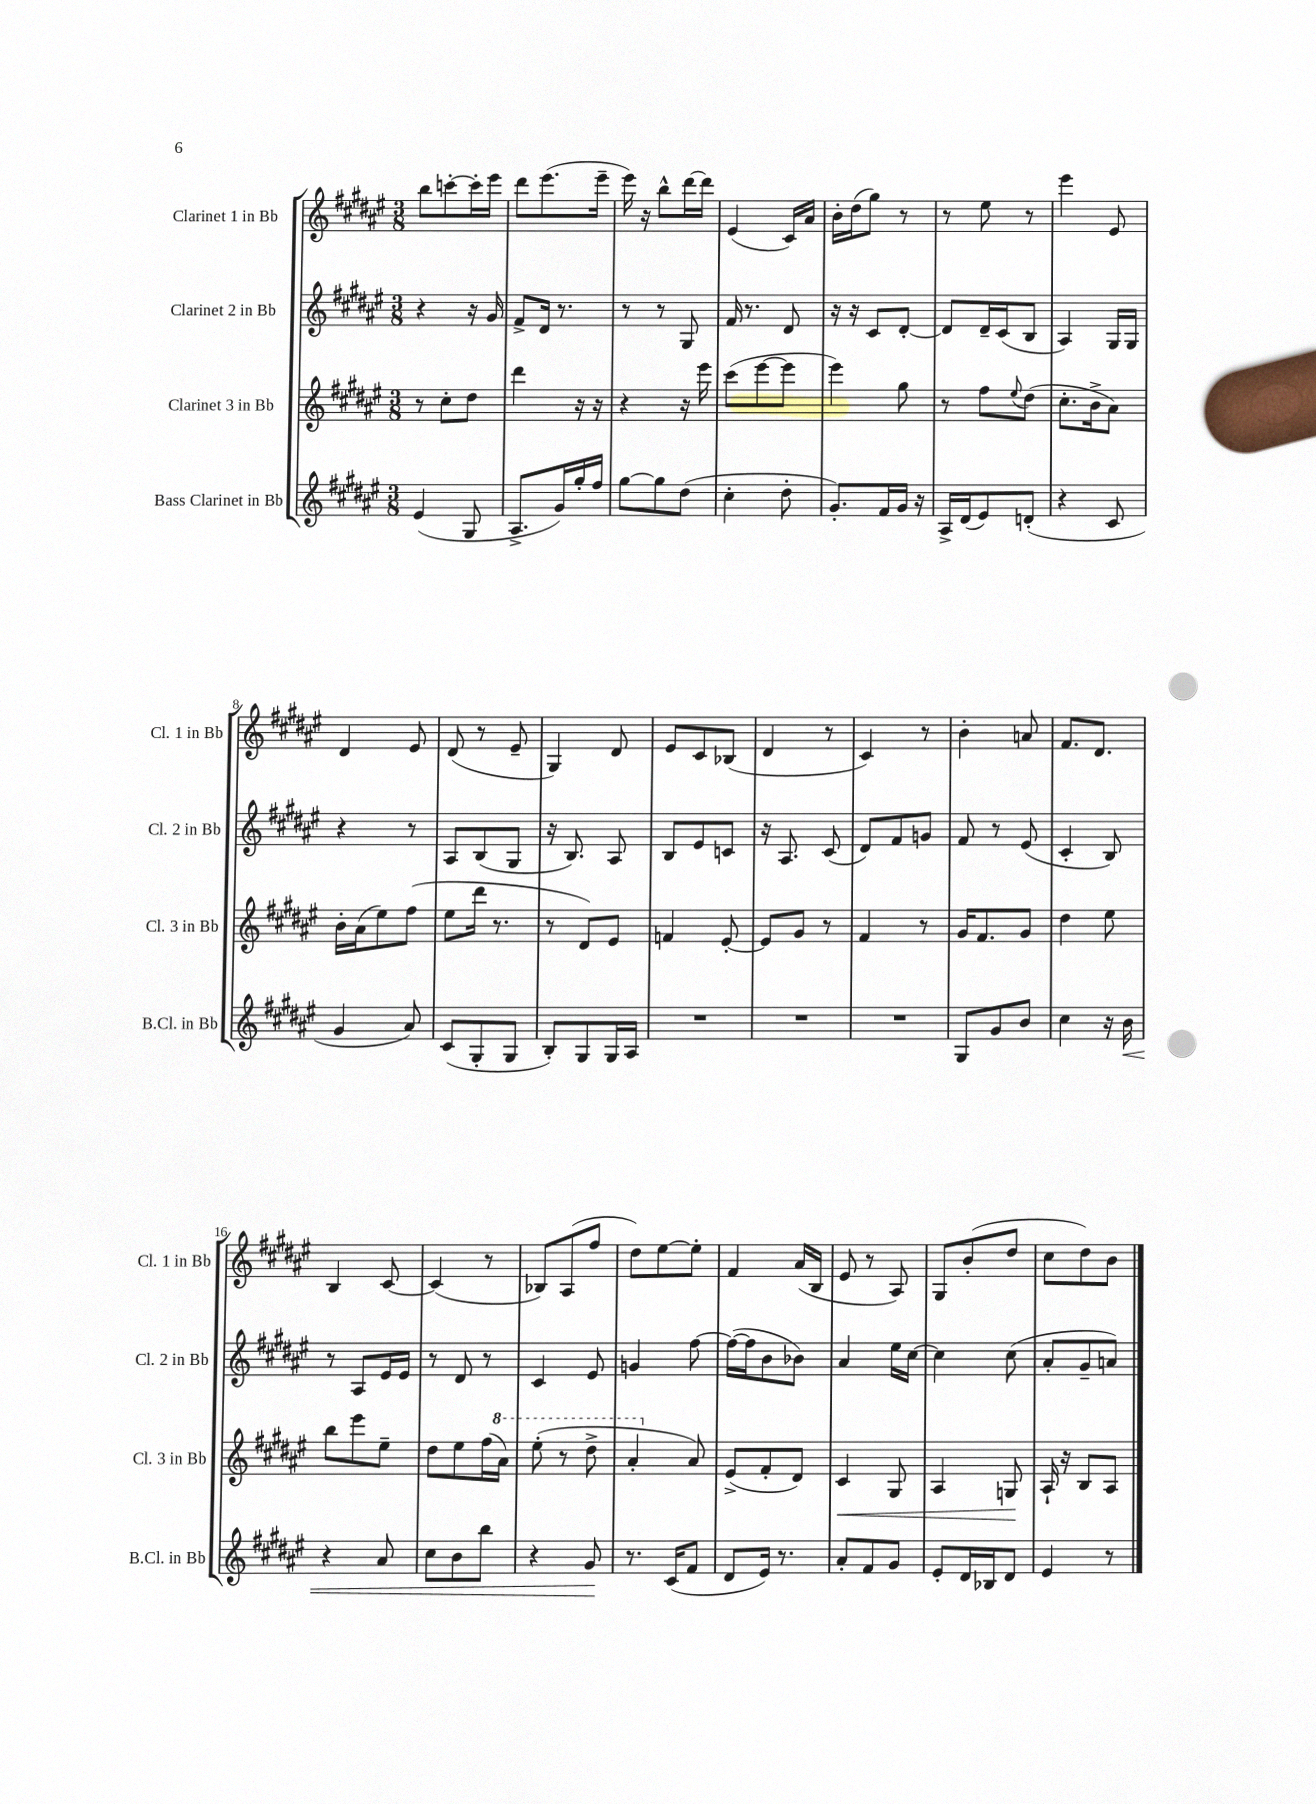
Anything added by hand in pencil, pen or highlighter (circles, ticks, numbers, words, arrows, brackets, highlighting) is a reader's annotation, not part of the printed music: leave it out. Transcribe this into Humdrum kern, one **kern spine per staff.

**kern	**kern	**kern	**kern
*staff4	*staff3	*staff2	*staff1
*clefG2	*clefG2	*clefG2	*clefG2
*k[f#c#g#d#a#e#]	*k[f#c#g#d#a#e#]	*k[f#c#g#d#a#e#]	*k[f#c#g#d#a#e#]
*M3/8	*M3/8	*M3/8	*M3/8
(4e#/	8r	4r	8bb\L
.	8cc#'\L	.	[8ccc'\
8G#/	8dd#\J	16r	16ccc'\]L
.	.	16g#/	16eee#\JJ
=	=	=	=
8.A#^/L	4ddd#\	8f#^/L	8ddd#\L
.	.	16d#/Jk	(8.eee#\
16g#/L)	.	8.r	.
16gg#'/	16r	.	.
16ff#/JJ	16r	.	16eee#~\Jk
=	=	=	=
[8gg#\L	4r	8r	16eee#\)
.	.	.	16r
8gg#\]	.	8r	8bb^^\L
(8dd#\J	16r	8G#/	[16ddd#\L
.	16eee#\	.	16ddd#\]JJ
=	=	=	=
4cc#'\	(8ccc#\L	16f#/	(4e#/
.	.	8.r	.
.	[8eee#\	.	.
8dd#'\	8eee#\]J	8d#/	16c#/LL)
.	.	.	16a#/JJ
=	=	=	=
8.g#'/L)	4eee#\)	16r	16b'\LL
.	.	16r	(16dd#\J
.	.	8c#/L	8gg#\J)
16f#/L	.	.	.
16g#/JJ	8gg#\	[8d#'/J	8r
16r	.	.	.
=	=	=	=
16A#^/LL	8r	8d#/]L	8r
(16d#/J	.	.	.
8e#/)	8ff#\L	16d#~/L	8ee#\
.	.	(16c#/J	.
.	8qqee#/	.	.
(8d'/J	(8dd#\J	8B/J	8r
=	=	=	=
4r	8.cc#'\L	4A#/)	4eee#\
.	16b^\k	.	.
8c#/	8a#\J)	16G#/LL	8e#/
.	.	16G#/JJ	.
=	=	=	=
4g#/	16b'\LL	4r	4d#/
.	(16a#\J	.	.
.	8ee#\)	.	.
8a#/)	(8ff#\J	8r	8e#/
=	=	=	=
(8c#/L	8ee#\L	8A#/L	(8d#/
8G#'/	16ddd#\Jk	(8B/	8r
.	8.r	.	.
8G#/J	.	8G#/J	8e#~/
=	=	=	=
8B'/L)	8r	16r	4G#/)
.	.	8.B/)	.
8G#/	8d#/L)	.	.
16G#/L	8e#/J	8A#/	8d#/
16A#/JJ	.	.	.
=	=	=	=
4.r	4f/	8B/L	8e#/L
.	.	8e#/	8c#/
.	[8e#'/	8c/J	(8B-/J
=	=	=	=
4.r	8e#/]L	16r	4d#/
.	.	8.A#/	.
.	8g#/J	.	.
.	8r	(8c#/	8r
=	=	=	=
4.r	4f#/	8d#/L)	4c#/)
.	.	8f#/	.
.	8r	8g/J	8r
=	=	=	=
8G#/L	16g#/LK	8f#/	4b'\
.	8.f#/	.	.
8g#/	.	8r	.
8b/J	8g#/J	(8e#/	8a/
=	=	=	=
4cc#\	4dd#\	4c#'/	8.f#/L
.	.	.	8.d#/J
16r	8ee#\	8B/)	.
16b\	.	.	.
=	=	=	=
4r	8bb\L	8r	4B/
.	8eee#\	8A#/L	.
8a#/	8ee#~\J	16e#/L	[8c#/
.	.	16e#/JJ	.
=	=	=	=
8cc#\L	8dd#\L	8r	(4c#/]
8b\	8ee#\	8d#/	.
8bb\J	(16ff#\L	8r	8r
.	16aa#\JJ)	.	.
=	=	=	=
4r	(8eee#'\	4c#/	8B-/L)
.	8r	.	(8A#/
8g#/	8ddd#^\	8e#/	8ff#/J
=	=	=	=
8.r	4aa#'/	4g/	8dd#\L)
.	.	.	[8ee#\
(16c#/LK	.	.	.
8f#/J	8a#/)	[8ff#\	8ee#'\]J
=	=	=	=
8d#/L	(8e#^/L	(16ff#\_LL	4f#/
.	.	16ff#\]J	.
16e#/Jk)	8f#'/	8b\	.
8.r	.	.	.
.	8d#/J)	8b-\J)	(16a#/LL
.	.	.	16B/JJ
=	=	=	=
8a#'/L	4c#/	4a#/	8e#/
8f#/	.	.	8r
8g#/J	8G#/	16ee#\LL	8A#/)
.	.	[16cc#\JJ	.
=	=	=	=
8e#'/L	4A#/	4cc#\]	8G#/L
16d#/L	.	.	(8b'/
16B-/J	.	.	.
8d#/J	8G/	(8cc#\	8dd#/J
=	=	=	=
4e#/	16A#`/	8a#'/L	8cc#\L
.	16r	.	.
.	8B/L	8g#~/	8dd#\)
8r	8A#/J	8a/J)	8b\J
==	==	==	==
*-	*-	*-	*-
